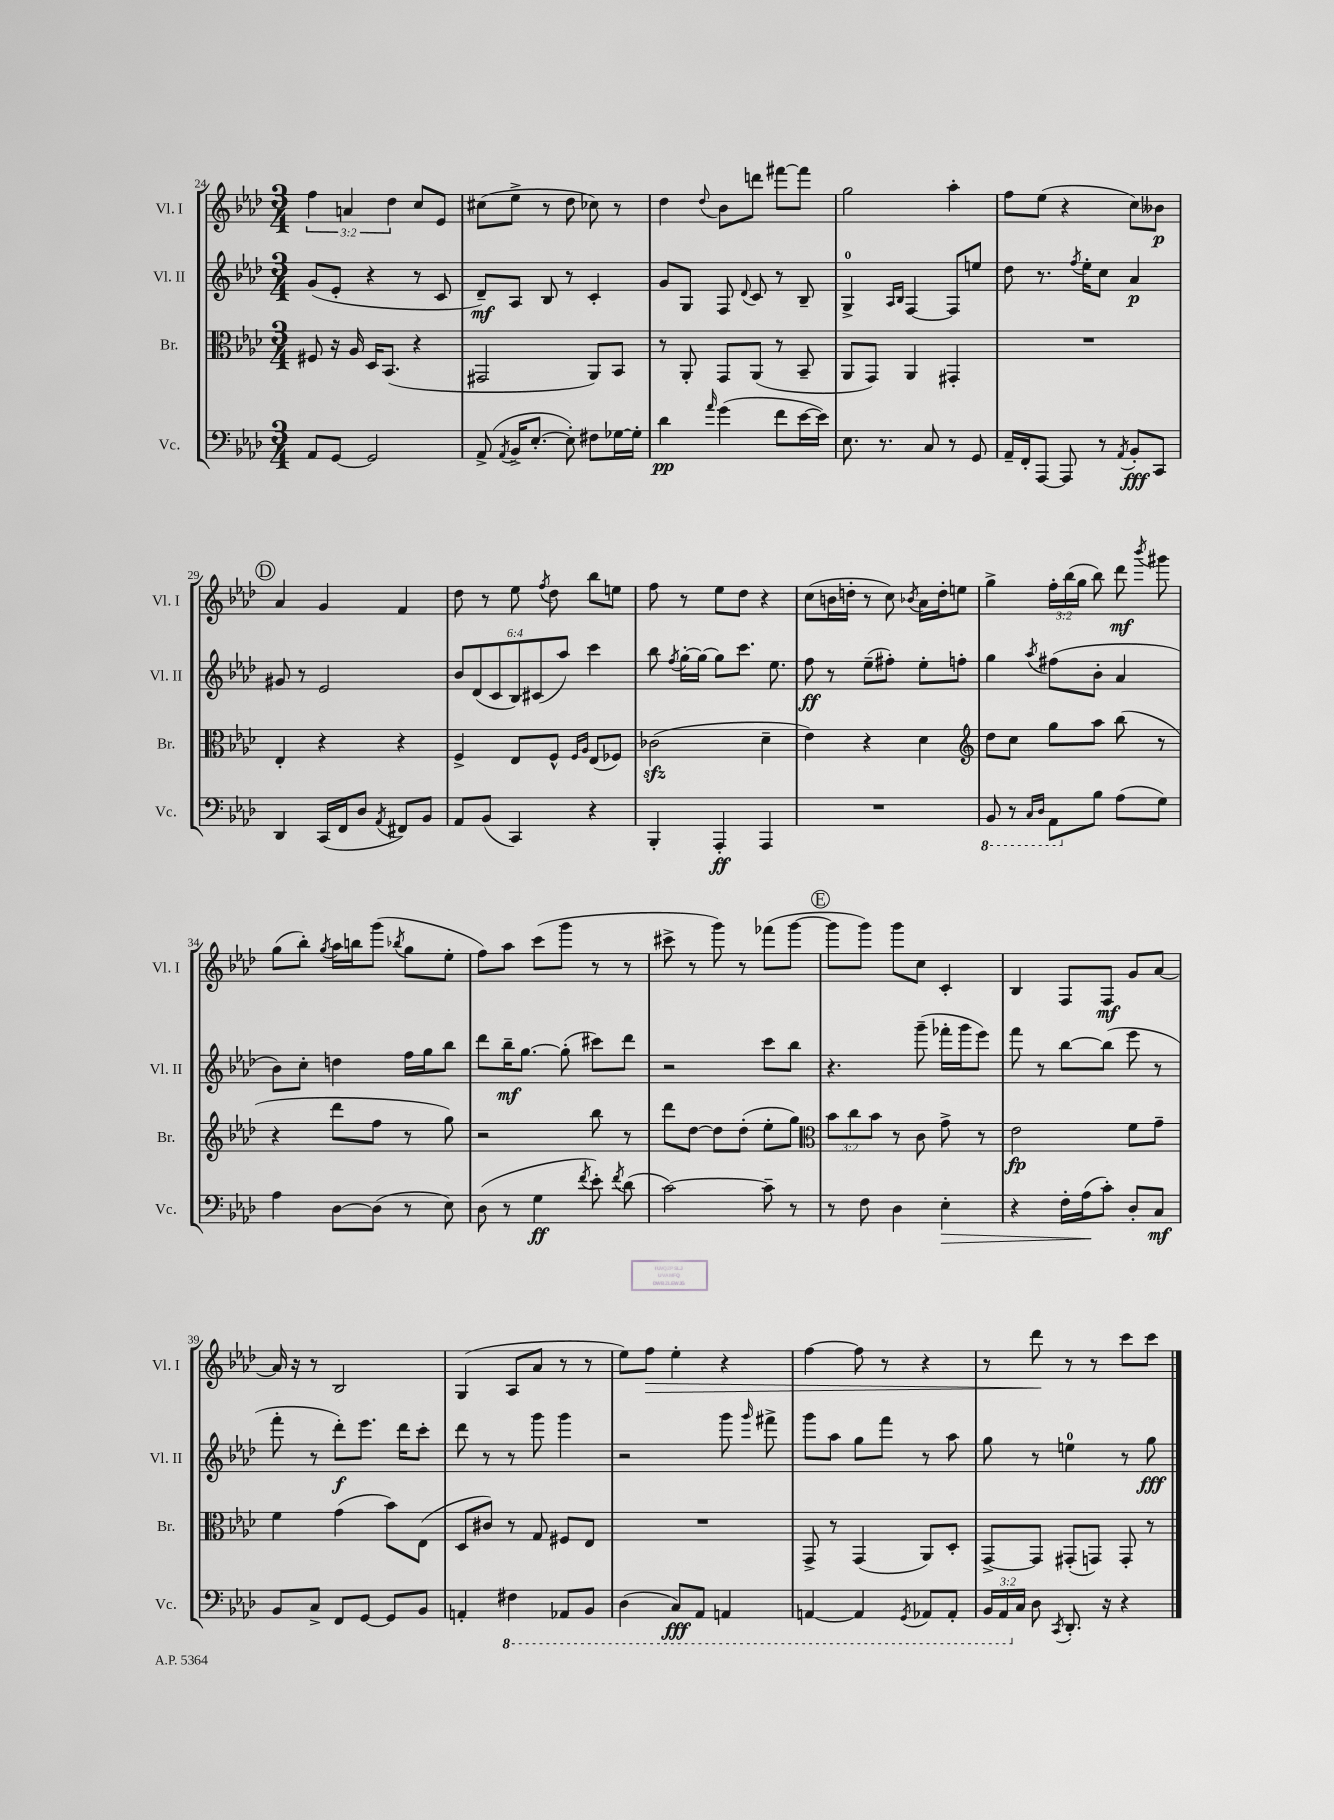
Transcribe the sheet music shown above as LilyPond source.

<<
\new StaffGroup <<
\new Staff = "s0" \with { instrumentName = "Vl. I" shortInstrumentName = "Vl. I" } {
    \clef treble \key aes \major \numericTimeSignature \time 3/4 \override Staff.TupletNumber.text = #tuplet-number::calc-fraction-text
    \autoBeamOff \tuplet 3/2 { f''4 a'4 des''4 } c''8[ ees'8] |
    cis''8[( ees''8]-> r8 des''8 ces''8) r8 |
    des''4 \appoggiatura { des''8 } bes'8[ d'''8] fis'''8[~ fis'''8] |
    g''2 aes''4-. |
    f''8[ ees''8]( r4 c''8[) beses'8]\p |
    \mark \markup { \circle "D" } aes'4 g'4 f'4 |
    des''8 r8 ees''8 \acciaccatura { f''8 } des''8 bes''8[ e''8] |
    f''8 r8 ees''8[ des''8] r4 |
    c''8[( b'16 d''16]-. r8 c''8) \acciaccatura { bes'8 } aes'16[ d''16-. e''8] |
    g''4-> \tuplet 3/2 { f''16[-. bes''16( g''16] } bes''8) des'''8\mf \acciaccatura { bes'''8 } gis'''8 |
    g''8[( bes''8]-.) \acciaccatura { g''8 } aes''16[ b''16 g'''8]( \acciaccatura { bes''8 } g''8[ ees''8]-. |
    f''8[) aes''8] c'''8[( g'''8] r8 r8 |
    cis'''8-> r8 g'''8) r8 fes'''8[( g'''8]~ |
    \mark \markup { \circle "E" } g'''8[ g'''8]) g'''8[ c''8] c'4-. |
    bes4 f8[ f8]\mf g'8[ aes'8]~ |
    aes'16 r16 r8 bes2 |
    g4( aes8[ aes'8] r8 r8 |
    ees''8[) f''8]\> ees''4-. r4 |
    f''4~ f''8 r8 r4 |
    r8 des'''8\! r8 r8 c'''8[ c'''8] \bar "|." |
}
\new Staff = "s1" \with { instrumentName = "Vl. II" shortInstrumentName = "Vl. II" } {
    \clef treble \key aes \major \numericTimeSignature \time 3/4 \override Staff.TupletNumber.text = #tuplet-number::calc-fraction-text
    \autoBeamOff g'8[( ees'8]-. r4 r8 c'8 |
    des'8[--\mf) aes8] bes8 r8 c'4-. |
    g'8[ g8] f8 \appoggiatura { des'8 } c'8 r8 bes8-- |
    g4-0-> \grace { aes16[ bes16] } f4~ f8[ e''8] |
    des''8 r8. \acciaccatura { f''8 } ees''16[-. c''8] aes'4\p |
    \mark \markup { \circle "D" } gis'8 r8 ees'2 |
    \tuplet 6/4 { bes'8[ des'8( c'8 bes8) cis'8( aes''8]) } c'''4 |
    bes''8 \acciaccatura { f''8 } g''16[~-. g''16]~ g''8[ c'''8.] ees''8. |
    f''8\ff r8 ees''8[--( fis''8]-.) ees''8[-. f''8]-. |
    g''4 \acciaccatura { aes''8 } fis''8[( bes'8]-. aes'4 |
    bes'8[) c''8]-. d''4 f''16[ g''16 bes''8] |
    des'''8[ bes''16--\mf g''8.]~ g''8-.( cis'''8[) des'''8] |
    r2 c'''8[ bes''8] |
    \mark \markup { \circle "E" } r4. g'''8--( fes'''16[-. g'''16 ees'''8]) |
    f'''8 r8 bes''8[~ bes''8]( ees'''8 r8 |
    f'''8-. r8 des'''8[-.\f) ees'''8.] des'''16[ c'''8]-. |
    des'''8 r8 r8 g'''8 g'''4 |
    r2 g'''8 \grace { g'''16 } fis'''8-> |
    g'''8[ aes''8] g''8[ f'''8] r8 aes''8 |
    g''8 r8 e''4-0 r8 g''8\fff \bar "|." |
}
\new Staff = "s2" \with { instrumentName = "Br." shortInstrumentName = "Br." } {
    \clef alto \key aes \major \numericTimeSignature \time 3/4 \override Staff.TupletNumber.text = #tuplet-number::calc-fraction-text
    \autoBeamOff fis8 r16 aes16 des16[ bes,8.]( r4 |
    gis,2 aes,8[) bes,8] |
    r8 aes,8-. g,8[ aes,8]( r8 bes,8-- |
    aes,8[ g,8]) aes,4 gis,4-. |
    R2. |
    \mark \markup { \circle "D" } ees4-. r4 r4 |
    f4-> ees8[ f8]-^ \grace { f16[ aes16] } ees8[( fes8]) |
    ces'2\sfz( des'4-- |
    ees'4) r4 des'4 |
    \clef treble des''8[ c''8] g''8[ aes''8] bes''8( r8 |
    r4 des'''8[ f''8] r8 g''8) |
    r2 bes''8 r8 |
    des'''8[ des''8]~ des''8[ des''8]-.( ees''8[-. g''8]) |
    \mark \markup { \circle "E" } \clef alto \tuplet 3/2 { bes'8[ c''8 bes'8] } r8 c'8 g'8-> r8 |
    ees'2\fp f'8[ g'8]-- |
    f'4 g'4( bes'8[) ees8]( |
    des8[ cis'8]) r8 g8 fis8[ ees8] |
    R2. |
    g,8-> r8 g,4( aes,8[) des8]-. |
    g,8[~-> g,8] gis,8[-.( g,8]) g,8-. r8 \bar "|." |
}
\new Staff = "s3" \with { instrumentName = "Vc." shortInstrumentName = "Vc." } {
    \clef bass \key aes \major \numericTimeSignature \time 3/4 \override Staff.TupletNumber.text = #tuplet-number::calc-fraction-text
    \autoBeamOff aes,8[ g,8]~ g,2 |
    aes,8->( \acciaccatura { aes,8 } bes,16[-> ees8.]~-. ees8-.) fis8[ ges16~ ges16]-. |
    des'4\pp \grace { aes'16 } g'4( f'8[ ees'16~ ees'16]) |
    ees8. r8. c8 r8 g,8 |
    aes,16[-- f,16-. aes,,8]~ aes,,8 r8 \acciaccatura { aes,8 } bes,8[-.\fff c,8] |
    \mark \markup { \circle "D" } des,4 c,16[( f,16 des8] \acciaccatura { aes,8 } fis,8[) bes,8] |
    aes,8[ bes,8]( c,4) r4 |
    bes,,4-. aes,,4-.\ff aes,,4 |
    R2. |
    \ottava #-1 bes,,8 r8 \grace { c,16[ des,16] } aes,,8[ \ottava #0 bes8] aes8[( g8]) |
    aes4 des8[~ des8]( r8 ees8) |
    des8( r8 g4\ff \acciaccatura { f'8 } ees'8-.) \acciaccatura { f'8 } des'8( |
    c'2~) c'8-- r8 |
    \mark \markup { \circle "E" } r8 f8 des4 ees4-.\> |
    r4 f16[-. aes16\!( c'8]-.) des8[-. c8]\mf |
    bes,8[ c8]-> f,8[ g,8]~ g,8[ bes,8] |
    a,4-. \ottava #-1 fis,4 aes,,!8[ bes,,8] |
    des,4( c,8[\fff) aes,,8] a,,4 |
    a,,4~ a,,4 \acciaccatura { g,,8 } aes,,8[ aes,,8]-. |
    \tuplet 3/2 { bes,,16[ aes,,16 \ottava #0 c16] } des8 \acciaccatura { c,8 } des,8.-. r16 r4 \bar "|." |
}
>>
>>
\layout { \context { \Score currentBarNumber = #24 } }
